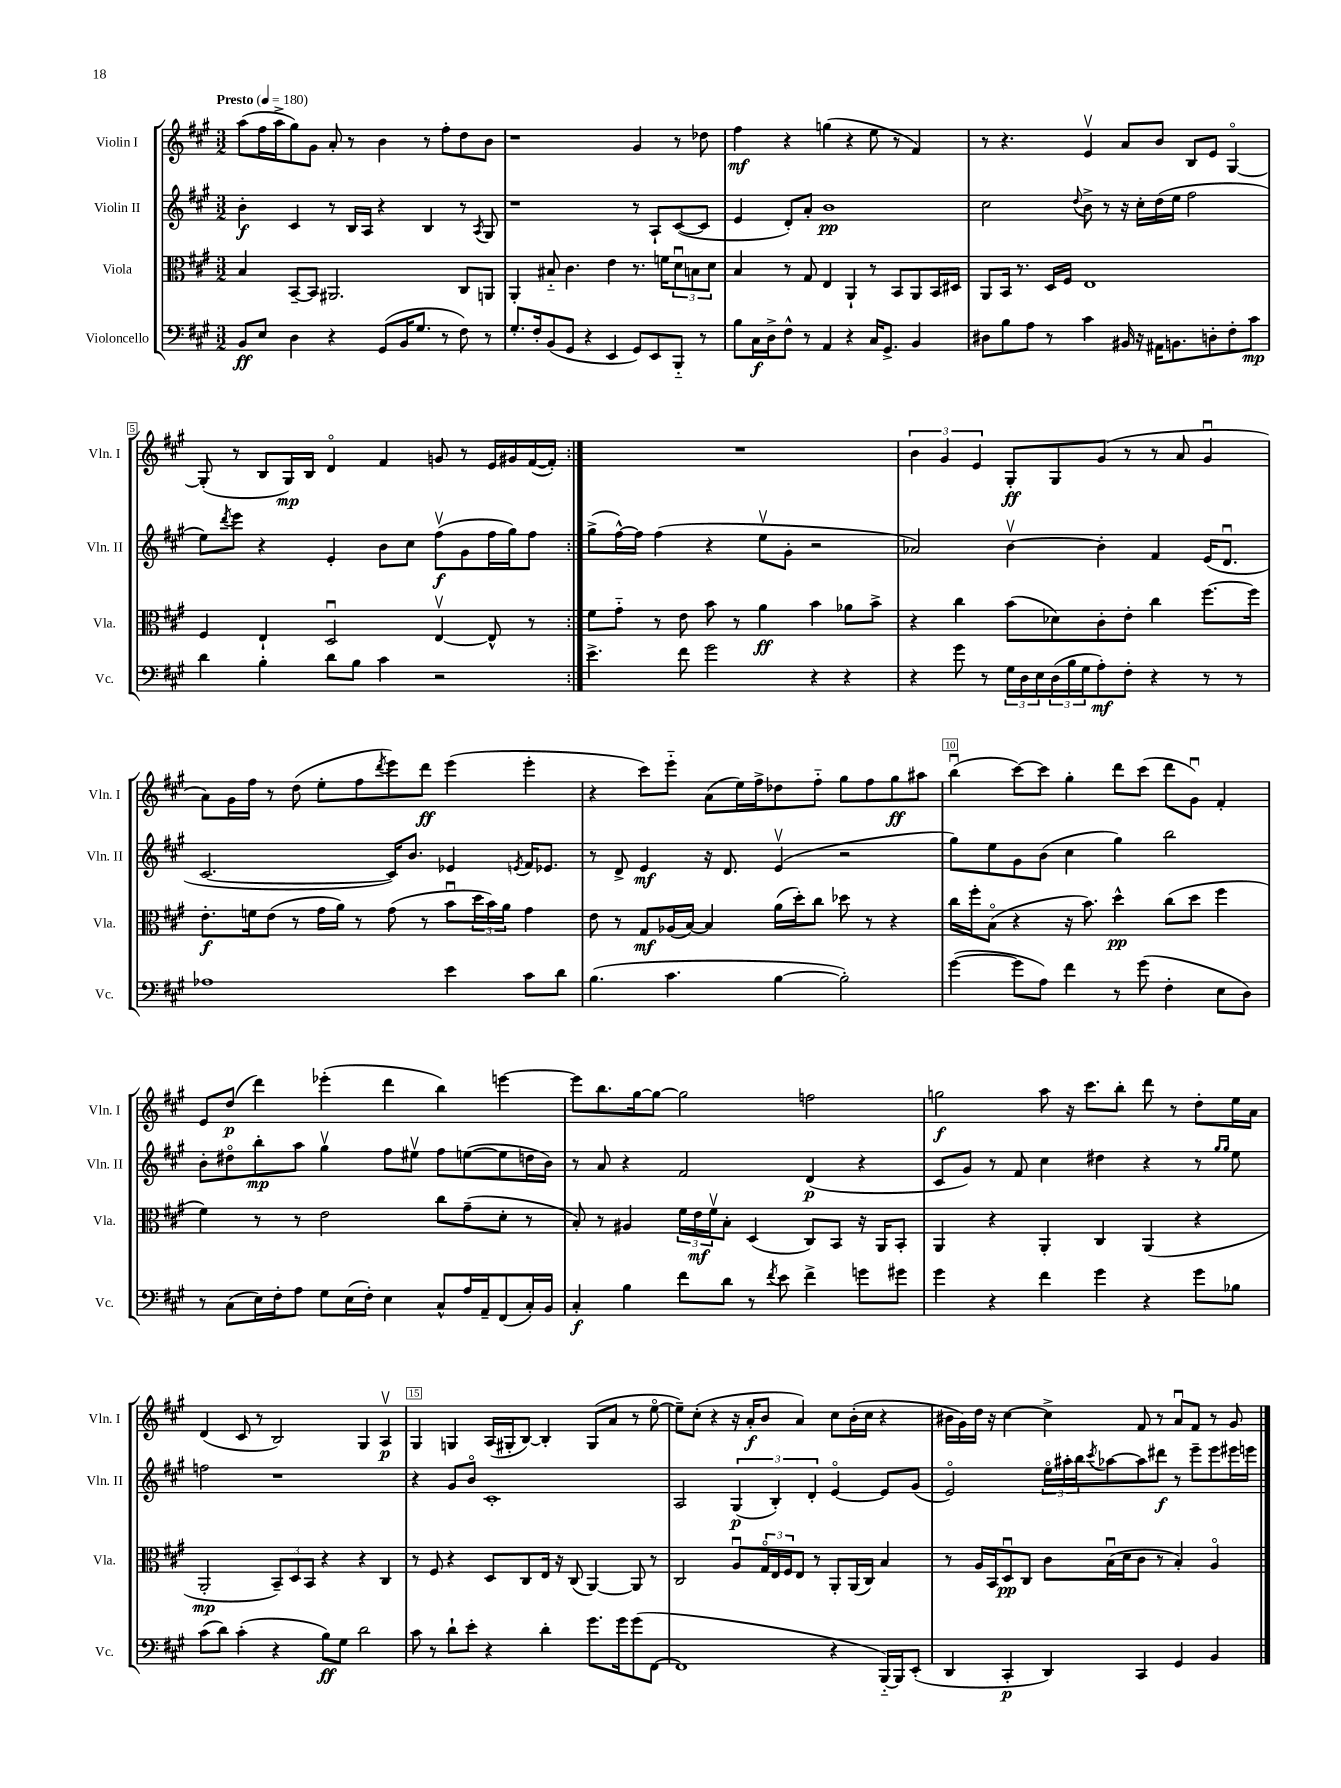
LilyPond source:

<<
\new StaffGroup <<
\new Staff = "s0" \with { instrumentName = "Violin I" shortInstrumentName = "Vln. I" } {
    \clef treble \key a \major \numericTimeSignature \time 3/2 \tempo "Presto" 4 = 180
    \repeat volta 2 { a''8( fis''16 a''16-> gis''8) gis'8 a'8-. r8 b'4 r8 fis''8-. d''8 b'8 |
    r1 gis'4 r8 des''8 |
    fis''4\mf r4 g''4( r4 e''8 r8 fis'4) |
    r8 r4. e'4\upbow a'8 b'8 b8 e'8 gis4~\flageolet |
    gis8-.( r8 b8 gis16\mp) b16 d'4\flageolet fis'4 g'8 r8 e'16 gis'16 fis'16~( fis'16-.) | }
    R1. |
    \tuplet 3/2 { b'4 gis'4 e'4 } gis8-.\ff gis8 gis'8( r8 r8 a'8 gis'4\downbow |
    a'8) gis'16 fis''16 r8 d''8( e''8-. fis''8 \acciaccatura { d'''8 } e'''8) d'''8\ff e'''4( e'''4-. |
    r4 cis'''8) e'''8-_ a'8( e''16) fis''16-> des''8 fis''8-_ gis''8 fis''8 gis''8\ff ais''8 |
    b''4\downbow( cis'''8~) cis'''8 gis''4-. d'''8 cis'''8( d'''8 gis'8\downbow) fis'4-. |
    e'8 d''8\p( d'''4) ees'''4-.( d'''4 b''4) e'''4~ |
    e'''8 b''8. gis''16~ gis''8~ gis''2 f''2 |
    g''2\f a''8 r16 cis'''8. b''8-. d'''8 r8 d''8-. e''16 a'16 |
    d'4( cis'8 r8 b2) gis4 a4\upbow\p |
    gis4 g4 a16( gis16-. b8~) b4-. gis8( a'8 r8 e''8~\flageolet |
    e''8--) cis''8-.( r4 r16 a'16-.\f b'8 a'4) cis''8 b'16-.( cis''16 r4 |
    bis'16 gis'16) d''16 r16 cis''4~ cis''4-> fis'8 r8 a'8\downbow fis'8 r8 gis'8 \bar "|." |
}
\new Staff = "s1" \with { instrumentName = "Violin II" shortInstrumentName = "Vln. II" } {
    \clef treble \key a \major \numericTimeSignature \time 3/2
    \repeat volta 2 { b'4-.\f cis'4 r8 b16 a16 r4 b4 r8 \acciaccatura { a8 } gis8 |
    r1 r8 a8-! cis'8~( cis'8 |
    e'4 d'8-.) a'8-. b'1\pp |
    cis''2 \appoggiatura { d''8 } b'8-> r8 r16 cis''16-. d''16( e''16 fis''2 |
    e''8) \acciaccatura { d'''8 } e'''8 r4 e'4-. b'8 cis''8 fis''8\upbow\f( gis'8 fis''16 gis''16) fis''8 | }
    gis''8->( fis''16~-^) fis''16 fis''4( r4 e''8\upbow gis'8-. r2 |
    aes'2) b'4~\upbow b'4-. fis'4 e'16( d'8.\downbow |
    cis'2.~ cis'16) b'8. ees'4 \acciaccatura { e'8 } fis'16 ees'8. |
    r8 d'8-> e'4\mf r16 d'8. e'4\upbow( r2 |
    gis''8) e''8 gis'8 b'8( cis''4 gis''4) b''2 |
    b'8-. dis''8\flageolet b''8-.\mp a''8 gis''4\upbow fis''8 eis''8\upbow fis''8 e''8~( e''8 d''16 b'16) |
    r8 a'8 r4 fis'2 d'4\p( r4 |
    cis'8 gis'8) r8 fis'8 cis''4 dis''4 r4 r8 \grace { gis''16 gis''16 } e''8 |
    f''2 r1 |
    r4 gis'8 b'8\flageolet cis'1-. |
    a2 \tuplet 3/2 { gis4\p( b4-.) d'4-. } e'4~\flageolet e'8 gis'8( |
    e'2\flageolet) \tuplet 3/2 { e''16\flageolet ais''16-. b''16 } \acciaccatura { cis'''8 } aes''8~ aes''8 dis'''8\f r8 e'''8-- e'''8 eis'''16 e'''16 \bar "|." |
}
\new Staff = "s2" \with { instrumentName = "Viola" shortInstrumentName = "Vla." } {
    \clef alto \key a \major \numericTimeSignature \time 3/2
    \repeat volta 2 { b4 b,8~-- b,8 ais,2. cis8 a,8 |
    a,4-. bis8-_ cis'4. e'4 r8. f'16 \tuplet 3/2 { d'8\downbow b8 d'8 } |
    b4 r8 gis8 e4 a,4-! r8 b,8 a,8 b,16 dis16 |
    a,8 b,16 r8. d16 fis16 e1 |
    fis4 e4-! d2\downbow e4~\upbow e8-^ r8 | }
    fis'8 gis'8-_ r8 e'8 b'8 r8 a'4\ff b'4 aes'8 b'8-> |
    r4 cis''4 b'8( des'8) cis'8-. e'8-. cis''4 fis''8.~ fis''16 |
    e'8.-.\f f'16 e'8( r8 gis'16 a'16) r8 gis'8( r8 b'8\downbow \tuplet 3/2 { d''16 b'16) a'16 } gis'4 |
    e'8 r8 gis8\mf aes16( b16~) b4 a'16( d''16-.) cis''8 des''8 r8 r4 |
    cis''16 fis''16-. b8\flageolet( r4 r16 b'8.) d''4-^\pp cis''8( d''8 fis''4 |
    fis'4) r8 r8 e'2 cis''8 gis'8--( d'8-. r8 |
    b8-.) r8 ais4 \tuplet 3/2 { fis'16 e'16\mf fis'16\upbow } b8-. d4( cis8) b,8 r16 a,16 b,8-. |
    a,4 r4 a,4-. cis4 a,4( r4 |
    a,2-.\mp \tuplet 3/2 { b,8--) d8 b,8 } r4 r4 cis4 |
    r8 fis8 r4 d8 cis8 e16 r16 cis8( a,4~) a,8 r8 |
    cis2 a8\downbow \tuplet 3/2 { gis16\flageolet e16 fis16 } e8 r8 a,8-. a,16( cis16) b4 |
    r8 a16 b,16 d8\downbow\pp cis8 cis'8 b16\downbow( d'16 cis'8 r8 b4-.) a4\flageolet \bar "|." |
}
\new Staff = "s3" \with { instrumentName = "Violoncello" shortInstrumentName = "Vc." } {
    \clef bass \key a \major \numericTimeSignature \time 3/2
    \repeat volta 2 { b,8\ff e8 d4 r4 gis,8( b,16 gis8. r8 fis8) r8 |
    gis8.-. fis16-. b,8( gis,8 r4 e,4 gis,8) e,8 b,,8-_ r8 |
    b8 cis16\f d16-> fis8-^ r8 a,4 r4 cis16 gis,8.-> b,4 |
    dis8 b8 a8 r8 cis'4 bis,16 r16 ais,16 b,8. d8-. fis8-. cis'8\mp |
    d'4 b4-. d'8 b8 cis'4 r2 | }
    e'4.-> fis'8 gis'2 r4 r4 |
    r4 gis'8 r8 \tuplet 3/2 { gis16 d16 e16 } \tuplet 3/2 { d16( b16 gis16 } a8-.\mf) fis8-. r4 r8 r8 |
    aes1 e'4 cis'8 d'8 |
    b4.( cis'4. b4~ b2-.) |
    gis'4~( gis'8 a8) fis'4 r8 gis'8( fis4-. e8 d8) |
    r8 cis8( e16) fis16-. a8 gis8 e16( fis16-.) e4 cis8-^ a16 a,16-- fis,8( cis16-.) b,16 |
    cis4-.\f b4 fis'8 d'8 r8 \acciaccatura { fis'8 } e'8 fis'4-> g'8 gis'8 |
    gis'4 r4 fis'4 gis'4 r4 gis'8 bes8 |
    cis'8( d'8) cis'4-.( r4 b8\ff) gis8 d'2 |
    cis'8 r8 d'8-! e'8-. r4 d'4-. gis'8. gis'16 gis'8( fis,8~ |
    fis,1 r4 b,,16~-_) b,,16 e,8-.( |
    d,4 cis,4-.\p d,4) cis,4 gis,4 b,4 \bar "|." |
}
>>
>>
\layout { \context { \Score \override BarNumber.break-visibility = ##(#f #t #t) barNumberVisibility = #(every-nth-bar-number-visible 5) \override BarNumber.stencil = #(make-stencil-boxer 0.1 0.3 ly:text-interface::print) } }
